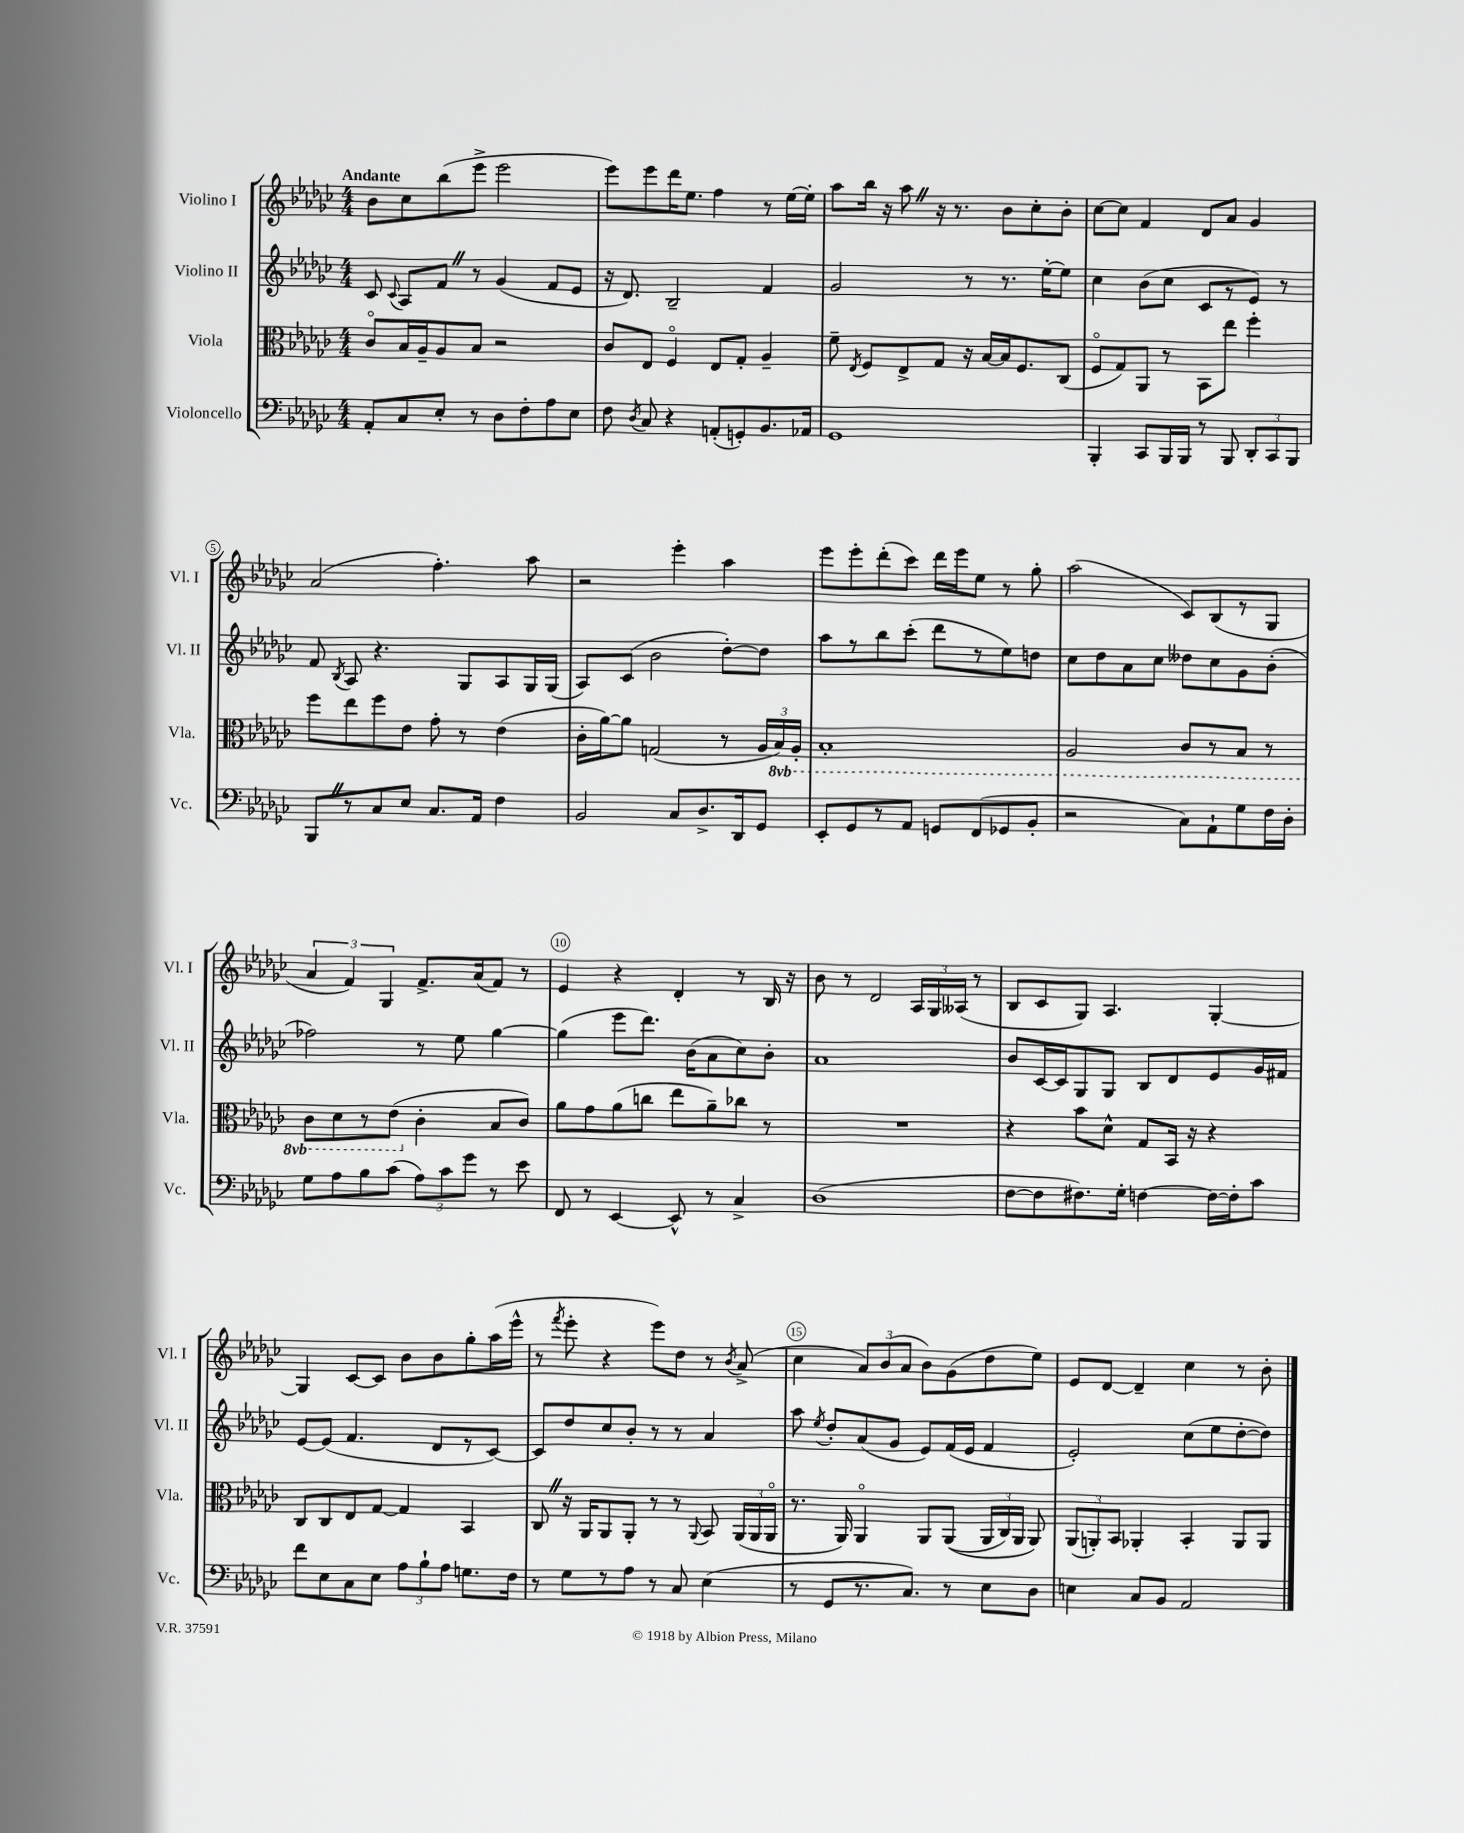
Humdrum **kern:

**kern	**kern	**kern	**kern
*staff4	*staff3	*staff2	*staff1
*clefF4	*clefC3	*clefG2	*clefG2
*k[b-e-a-d-g-c-]	*k[b-e-a-d-g-c-]	*k[b-e-a-d-g-c-]	*k[b-e-a-d-g-c-]
*M4/4	*M4/4	*M4/4	*M4/4
8AA-'	8c-o	8c-	8b-
.	.	8qqc-	.
8C-	16B-	8A-	8cc-
.	16A-~	.	.
8E-'	8A-	8f	(8bb-
8r	8B-	8r	8eee-^
8D-	2r	(4g-	2eee-
8F'	.	.	.
8A-	.	8f	.
8E-	.	8e-	.
=	=	=	=
8F	8c-	16r	8eee-)
.	.	8.d-)	.
8qD-	.	.	.
8C-	8E-	.	8eee-
4r	4Fo	2B-~	16ddd-
.	.	.	8.ee-
(8AA'	8E-	.	4ff
8GG')	8G-'	.	.
8.BB-	4A-~	4f	8r
.	.	.	[16ee-
16AA-	.	.	16ee-']
=	=	=	=
1GG-	8f~	2g-	8aa-
.	8qE-	.	.
.	8F	.	16bb-
.	.	.	16r
.	8E-^	.	8aa-
.	8G-	.	16r
.	.	.	8.r
.	16r	8r	.
.	[16B-	.	.
.	16B-]	8.r	8b-
.	8.F	.	.
.	.	.	8cc-'
.	.	[16ee-'	.
.	(8C-	8ee-]	8b-'
=	=	=	=
4BBB-'	8Fo	4cc-	[8cc-
.	8G-)	.	8cc-]
8CC-	8AA-	(8b-	4f
16BBB-	8r	8cc-	.
16BBB-	.	.	.
8r	8BB-	8c-	8d-
8BBB-	8ee-	8r	8a-
12DD-'	4ff'	8e-)	4g-
12CC-	.	.	.
.	.	8r	.
12BBB-	.	.	.
=	=	=	=
8BBB-	8ff	8f	(2a-
.	.	8qB-	.
8r	8ee-	8A-	.
8C-	8ff	4.r	.
8E-	8e-	.	.
8.C-	8g-'	.	4.ff')
.	8r	8G-	.
16AA-	.	.	.
4F	(4e-	8A-	.
.	.	16G-	8aa-
.	.	(16G-	.
=	=	=	=
2BB-	16c-'	8A-)	2r
.	[16a-)	.	.
.	8a-]	(8c-	.
.	(2G	2b-	.
8C-	.	.	4eee-'
8.D-^	.	.	.
.	8r	[8dd-')	4aa-
16DD-	.	.	.
8GG-	24A-	8dd-]	.
.	24BB-)	.	.
.	24AA-'	.	.
=	=	=	=
8EE-'	1BB-'	8aa-	8eee-
8GG-	.	8r	8eee-'
8r	.	8bb-	(8ddd-'
8AA-	.	(8ccc-'	8ccc-)
8GG	.	8ddd-	16ddd-
.	.	.	16eee-
(8FF	.	8r	8ee-
8GG-	.	8ee-)	8r
8BB-'	.	8dd	8gg-'
=	=	=	=
2r	2AA-	8cc-	(2aa-
.	.	8dd-	.
.	.	8a-	.
.	.	8cc-	.
8C-)	8C-	8dd--	8c-)
8AA-`	8r	8cc-	(8B-
8G-	8BB-	8g-	8r
16F	8r	(8b-'	8G-
16D-'	.	.	.
=	=	=	=
8G-	8C-	2ff-)	6a-
8A-	8D-	.	.
.	.	.	6f)
8B-	8r	.	.
.	.	.	6G-
(8c-	(8E-	.	.
12A-)	4c-'	8r	8.f^
12c-	.	.	.
.	.	8ee-	.
12g-	.	.	.
.	.	.	(16a-
8r	8B-	[4gg-	8f)
8e-	8c-)	.	8r
=	=	=	=
8FF	8a-	(4gg-]	4e-
8r	8g-	.	.
[4EE-	(8a-	8eee-	4r
.	8cc	8.ddd-)	.
8EE-^^]	8ee-	.	4d-'
.	.	(16b-	.
8r	8a-~)	8a-	.
4C-^	8cc-	8cc-)	8r
.	8r	8b-'	16B-
.	.	.	16r
=	=	=	=
(1D-	1r	1a-	8b-
.	.	.	8r
.	.	.	2d-
.	.	.	24A-
.	.	.	24G-
.	.	.	(24A--
.	.	.	8r
=	=	=	=
[8F	4r	8b-	8B-
8F]	.	[16c-	8c-
.	.	16c-]	.
8.F#)	8b-	8G-	8G-)
.	8d-^^	8G-	4.A-
16G-'	.	.	.
[4F	8G-	8B-	.
.	16BB-	8d-	.
.	16r	.	.
16F_	4r	8e-	[4G-'
16F']	.	.	.
8c-	.	16g-	.
.	.	16f#	.
=	=	=	=
8f	8C-	[8e-	4G-]
8E-	8C-	(8e-]	.
8C-	8E-	4.f	[8c-
8E-	[8G-	.	8c-]
12A-	4G-]	.	8b-
12B-`	.	.	.
.	.	8d-	8b-
12A-	.	.	.
8.G	4BB-	8r	8gg-'
.	.	[8c-)	(16aa-
16F	.	.	16eee-^^
=	=	=	=
8r	8C-	8c-]	8r
.	.	.	8qfff
8G-	16r	8dd-	8eee-'
.	16AA-	.	.
8r	8AA-	8cc-	4r
8A-	8AA-'	8b-'	.
8r	8r	8r	8eee-)
8C-	8r	8r	8dd-
.	8qqAA-	.	.
(4E-	8BB-	4a-	8r
.	.	.	8qb-
.	(24AA-	.	(8a-^
.	24AA-	.	.
.	24AA-o	.	.
=	=	=	=
8r	8.r	8aa-	4cc-
.	.	8qee-	.
8GG-	.	8dd-'	.
.	16AA-)	.	.
8.r	4AA-o	(8a-	12a-)
.	.	.	(12b-
.	.	8g-	.
.	.	.	12a-
8.C-)	.	.	.
.	8AA-	8e-)	8b-)
8r	&((8AA-	(16f	(8g-
.	.	16e-	.
8E-	24AA-	4f	8dd-
.	24C-)	.	.
.	24AA-	.	.
8D-	8AA-&)	.	8ee-)
=	=	=	=
4E	(12AA-	2e-')	8e-
.	12AA')	.	.
.	.	.	[8d-
.	12BB-	.	.
8C-	4AA-'	.	4d-~]
8BB-	.	.	.
2AA-	4BB-'	(8cc-	4cc-
.	.	8ee-	.
.	8AA-	[8dd-'	8r
.	8AA-	8dd-])	8b-'
==	==	==	==
*-	*-	*-	*-
